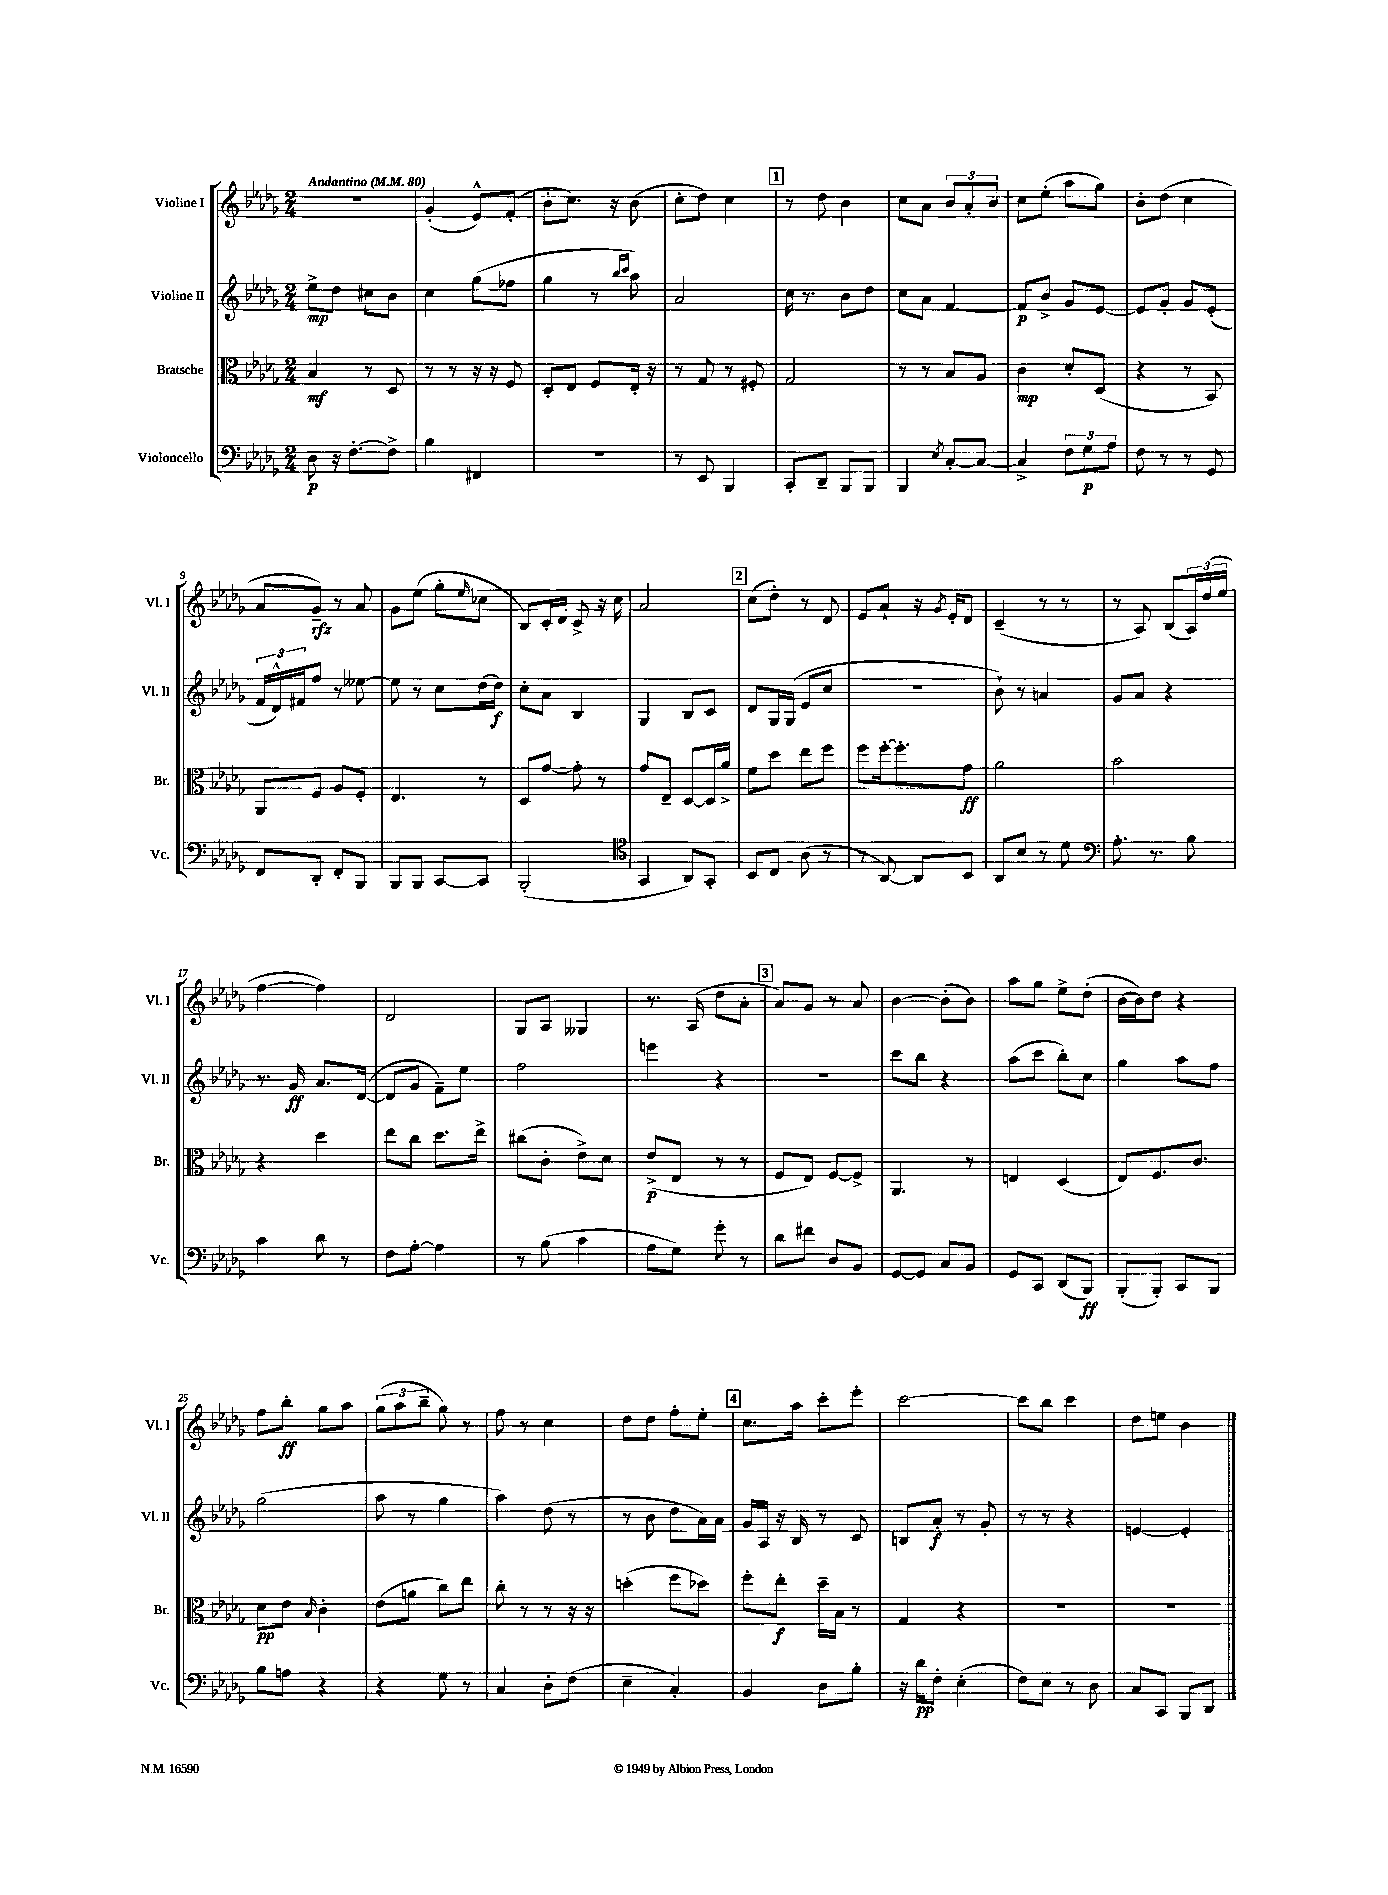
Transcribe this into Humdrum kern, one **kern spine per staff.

**kern	**dynam	**kern	**dynam	**kern	**dynam	**kern	**dynam
*part4	*part4	*part3	*part3	*part2	*part2	*part1	*part1
*staff4	*staff4	*staff3	*staff3	*staff2	*staff2	*staff1	*staff1
*I"Violoncello	*	*I"Bratsche	*	*I"Violine II	*	*I"Violine I	*
*I'Vc.	*	*I'Br.	*	*I'Vl. II	*	*I'Vl. I	*
*clefF4	*	*clefC3	*	*clefG2	*	*clefG2	*
*k[b-e-a-d-g-]	*	*k[b-e-a-d-g-]	*	*k[b-e-a-d-g-]	*	*k[b-e-a-d-g-]	*
*M2/4	*	*M2/4	*	*M2/4	*	*M2/4	*
*MM80	*	*MM80	*	*MM80	*	*MM80	*
=1	=1	=1	=1	=1	=1	=1	=1
!	!	!	!	!	!	!LO:TX:a:B:t=Andantino	!
8D-\	p	4B-/	mf	8ee-^\L	mp	2r	.
16r	.	.	.	8dd-\J	.	.	.
[8.F'\L	.	.	.	.	.	.	.
.	.	8r	.	8cc#X\L	.	.	.
8F^\J]	.	8D-/	.	8b-\J	.	.	.
=2	=2	=2	=2	=2	=2	=2	=2
4B-\	.	8r	.	4cc\	.	(4g-'/	.
.	.	8r	.	.	.	.	.
4FF#X/	.	16r	.	(8gg-\L	.	8e-^^/L)	.
.	.	16r	.	.	.	.	.
.	.	8F/	.	8ff-X\J	.	(8f'/J	.
=3	=3	=3	=3	=3	=3	=3	=3
2r	.	8D-'/L	.	4gg-\	.	8b-'\L	.
.	.	8E-/J	.	.	.	8.cc\J)	.
.	.	8F/L	.	8r	.	.	.
.	.	.	.	.	.	16r	.
.	.	.	.	16qqbb-/LL	.	.	.
.	.	.	.	16qqccc/JJ	.	.	.
.	.	16E-'/Jk	.	8aa-\)	.	(8b-\	.
.	.	16r	.	.	.	.	.
=4	=4	=4	=4	=4	=4	=4	=4
8r	.	8r	.	2a-/	.	8cc'\L	.
8EE-/	.	8G-/	.	.	.	8dd-\J)	.
4BBB-/	.	8r	.	.	.	4cc\	.
.	.	8F#X'/	.	.	.	.	.
!!LO:REH:place=s1:t=1
=5	=5	=5	=5	=5	=5	=5	=5
8CC'/L	.	2G-/	.	16cc\	.	8r	.
.	.	.	.	8.r	.	.	.
8DD-~/J	.	.	.	.	.	8dd-\	.
8BBB-/L	.	.	.	8b-\L	.	4b-\	.
8BBB-/J	.	.	.	8dd-\J	.	.	.
=6	=6	=6	=6	=6	=6	=6	=6
4BBB-/	.	8r	.	8cc\L	.	8cc\L	.
.	.	8r	.	8a-\J	.	8a-\J	.
8qE-/	.	.	.	.	.	.	.
[8C'/L	.	8B-/L	.	[4f/	.	12b-/L	.
.	.	.	.	.	.	12a-'/	.
8C/J_	.	8A-/J	.	.	.	.	.
.	.	.	.	.	.	12b-/J	.
=7	=7	=7	=7	=7	=7	=7	=7
4C^/]	.	4c\	mp	8f/L]	p	8cc\L	.
.	.	.	.	8b-^/J	.	(8ee-'\J	.
12F\L	.	8d-'/L	.	8g-/L	.	8aa-\L	.
12G-\	p	.	.	.	.	.	.
.	.	(8D-/J	.	[8e-/J	.	8gg-\J)	.
12A-\J	.	.	.	.	.	.	.
=8	=8	=8	=8	=8	=8	=8	=8
8F\	.	4r	.	8e-/L]	.	8b-'\L	.
8r	.	.	.	8g-'/J	.	(8dd-\J	.
8r	.	8r	.	8g-/L	.	4cc\	.
8GG-/	.	8BB-/)	.	(8e-'/J	.	.	.
!!LO:LB:g=z
=9	=9	=9	=9	=9	=9	=9	=9
8FF/L	.	8AA-/L	.	24f/LL	.	8a-/L	.
.	.	.	.	24d-^^/)	.	.	.
.	.	.	.	24f#X/J	.	.	.
8DD-'/J	.	8F/J	.	8ff/J	.	8g-~/J)	rfz
8FF'/L	.	8A-/L	.	8r	.	8r	.
8BBB-/J	.	8F'/J	.	[8ee--X\	.	8a-/	.
=10	=10	=10	=10	=10	=10	=10	=10
8BBB-/L	.	4.E-/	.	8ee--\]	.	8g-\L	.
8BBB-/J	.	.	.	8r	.	(8ee-\J	.
[8CC/L	.	.	.	8cc\L	.	8gg-'\L	.
.	.	.	.	.	.	16qqee-/	.
8CC/J]	.	8r	.	(16dd-\L	.	8cc-X\J	.
.	.	.	.	16dd-\JJ)	f	.	.
=11	=11	=11	=11	=11	=11	=11	=11
(2BBB-'/	.	8D-/L	.	8cc'\L	.	8B-/L)	.
.	.	[8g-/J	.	8a-\J	.	16c'/L	.
.	.	.	.	.	.	16d-/JJ	.
.	.	8g-'\]	.	4B-/	.	8c^/	.
.	.	8r	.	.	.	16r	.
.	.	.	.	.	.	16cc\	.
=12	=12	=12	=12	=12	=12	=12	=12
*clefC4	*	*	*	*	*	*	*
4GG-/	.	8g-/L	.	4G-/	.	2a-/	.
.	.	8E-~/J	.	.	.	.	.
8AA-/L)	.	[8D-/L	.	8B-/L	.	.	.
8GG-'/J	.	16D-/L]	.	8c/J	.	.	.
.	.	16a-^/JJ	.	.	.	.	.
!!LO:REH:place=s1:t=2
=13	=13	=13	=13	=13	=13	=13	=13
8BB-/L	.	8f\L	.	8d-/L	.	(8cc\L	.
8C/J	.	8dd-\J	.	16G-/L	.	8dd-'\J)	.
.	.	.	.	(16G-/JJ	.	.	.
(8A-\	.	8ee-\L	.	8e-/L	.	8r	.
8r	.	8ff\J	.	8cc/J	.	8d-/	.
=14	=14	=14	=14	=14	=14	=14	=14
8r	.	8ff\L	.	2r	.	8e-/L	.
[8AA-/)	.	[16ff'\k	.	.	.	8a-`/J	.
.	.	8.ff'\]	.	.	.	.	.
8AA-/L]	.	.	.	.	.	16r	.
.	.	.	.	.	.	8qg-/	.
.	.	.	.	.	.	16e-'/KL	.
8BB-/J	.	8g-\J	ff	.	.	8d-/J	.
=15	=15	=15	=15	=15	=15	=15	=15
8AA-/L	.	2a-\	.	8b-`\)	.	(4c~/	.
8B-/J	.	.	.	8r	.	.	.
8r	.	.	.	4an/	.	8r	.
8d-\	.	.	.	.	.	8r	.
=16	=16	=16	=16	=16	=16	=16	=16
*clefF4	*	*	*	*	*	*	*
8.A-'\	.	2b-\	.	8g-/L	.	8r	.
.	.	.	.	8a-/J	.	8A-/)	.
8.r	.	.	.	.	.	.	.
.	.	.	.	4r	.	(8B-/L	.
8B-\	.	.	.	.	.	24A-/L)	.
.	.	.	.	.	.	(24dd-/	.
.	.	.	.	.	.	24ee-/JJ	.
!!LO:LB:g=z
=17	=17	=17	=17	=17	=17	=17	=17
4c\	.	4r	.	8.r	.	[4ff\	.
.	.	.	.	16g-/	ff	.	.
8d-\	.	4dd-\	.	8.a-/L	.	4ff\])	.
8r	.	.	.	.	.	.	.
.	.	.	.	([16d-/Jk	.	.	.
=18	=18	=18	=18	=18	=18	=18	=18
8F\L	.	8ee-\L	.	8d-/L]	.	2d-/	.
[8A-'\J	.	8cc\J	.	8g-/J	.	.	.
4A-\]	.	8.dd-\L	.	8f~\L)	.	.	.
.	.	.	.	8ee-\J	.	.	.
.	.	16ee-^\Jk	.	.	.	.	.
=19	=19	=19	=19	=19	=19	=19	=19
8r	.	(8cc#X\L	.	2ff\	.	8G-/L	.
(8B-\	.	8c'\J	.	.	.	8A-/J	.
4c\	.	8e-^\L)	.	.	.	4G--X/	.
.	.	8d-\J	.	.	.	.	.
=20	=20	=20	=20	=20	=20	=20	=20
8A-\L	.	(8e-^/L	p	4eeen\	.	8.r	.
8G-\J)	.	8E-/J	.	.	.	.	.
.	.	.	.	.	.	(16A-/	.
8g-'\	.	8r	.	4r	.	8dd-\L	.
8r	.	8r	.	.	.	8a-'\J	.
!!LO:REH:place=s1:t=3
=21	=21	=21	=21	=21	=21	=21	=21
8d-\L	.	8F/L	.	2r	.	8a-/L)	.
8f#X\J	.	8E-/J)	.	.	.	8g-/J	.
8D-/L	.	[8F/L	.	.	.	8r	.
8BB-/J	.	8F^/J]	.	.	.	8a-/	.
=22	=22	=22	=22	=22	=22	=22	=22
[8GG-/L	.	4.AA-/	.	8ccc\L	.	[4b-\	.
8GG-/J]	.	.	.	8bb-\J	.	.	.
8C/L	.	.	.	4r	.	(8b-'\L]	.
8BB-/J	.	8r	.	.	.	8b-\J)	.
=23	=23	=23	=23	=23	=23	=23	=23
8GG-/L	.	4En/	.	(8aa-\L	.	8aa-\L	.
8CC/J	.	.	.	8ccc\J	.	8gg-\J	.
(8DD-/L	.	(4D-/	.	8bb-'\L)	.	8ee-^\L	.
8BBB-/J)	ff	.	.	8cc\J	.	(8dd-'\J	.
=24	=24	=24	=24	=24	=24	=24	=24
(8BBB-'/L	.	8E-/L)	.	4gg-\	.	[16b-\LL	.
.	.	.	.	.	.	16b-\J])	.
8BBB-'/J)	.	8.F/	.	.	.	8dd-\J	.
8CC/L	.	.	.	8aa-\L	.	4r	.
.	.	8.c/J	.	.	.	.	.
8BBB-/J	.	.	.	8ff\J	.	.	.
!!LO:LB:g=z
=25	=25	=25	=25	=25	=25	=25	=25
8B-\L	.	8d-\L	pp	(2gg-\	.	8ff\L	.
8An\J	.	8e-\J	.	.	.	8bb-'\J	ff
.	.	16qqB-/	.	.	.	.	.
4r	.	4c'\	.	.	.	8gg-\L	.
.	.	.	.	.	.	8aa-\J	.
=26	=26	=26	=26	=26	=26	=26	=26
4r	.	(8e-\L	.	8aa-\	.	(12gg-\L	.
.	.	.	.	.	.	12aa-\	.
.	.	8an\J	.	8r	.	.	.
.	.	.	.	.	.	12bb-~\J	.
8G-\	.	8cc\L)	.	4gg-\	.	8gg-\)	.
8r	.	8ee-\J	.	.	.	8r	.
=27	=27	=27	=27	=27	=27	=27	=27
4C/	.	8cc'\	.	4aa-\)	.	8ff\	.
.	.	8r	.	.	.	8r	.
8D-'\L	.	8r	.	(8dd-\	.	4cc\	.
(8F\J	.	16r	.	8r	.	.	.
.	.	16r	.	.	.	.	.
=28	=28	=28	=28	=28	=28	=28	=28
4E-~\	.	(4ddn'\	.	8r	.	8dd-\L	.
.	.	.	.	8b-\	.	8dd-\J	.
4C'/)	.	8ff\L	.	8dd-\L	.	8ff'\L	.
.	.	8dd-X\J)	.	16a-\L)	.	8ee-'\J	.
.	.	.	.	16a-\JJ	.	.	.
!!LO:REH:place=s1:t=4
=29	=29	=29	=29	=29	=29	=29	=29
4BB-/	.	8ff'\L	.	16g-/LL	.	8.cc\L	.
.	.	.	.	16A-/JJ	.	.	.
.	.	8ee-'\J	f	16r	.	.	.
.	.	.	.	16B-/	.	16aa-\Jk	.
8D-\L	.	16dd-~\LL	.	8r	.	8ccc'\L	.
.	.	16B-\JJ	.	.	.	.	.
8B-'\J	.	8r	.	8c/	.	8eee-'\J	.
=30	=30	=30	=30	=30	=30	=30	=30
16r	.	4G-/	.	8Bn/L	.	[2ccc\	.
16d-\KL	pp	.	.	.	.	.	.
8F'\J	.	.	.	8a-'/J	f	.	.
(4E-'\	.	4r	.	8r	.	.	.
.	.	.	.	8g-'/	.	.	.
=31	=31	=31	=31	=31	=31	=31	=31
8F\L)	.	2r	.	8r	.	8ccc\L]	.
8E-\J	.	.	.	8r	.	8bb-\J	.
8r	.	.	.	4r	.	4ccc\	.
8D-\	.	.	.	.	.	.	.
=32	=32	=32	=32	=32	=32	=32	=32
8C/L	.	2r	.	[4en/	.	8dd-\L	.
8CC/J	.	.	.	.	.	8een\J	.
8BBB-/L	.	.	.	4e'/]	.	4b-\	.
8DD-/J	.	.	.	.	.	.	.
==	==	==	==	==	==	==	==
*-	*-	*-	*-	*-	*-	*-	*-
